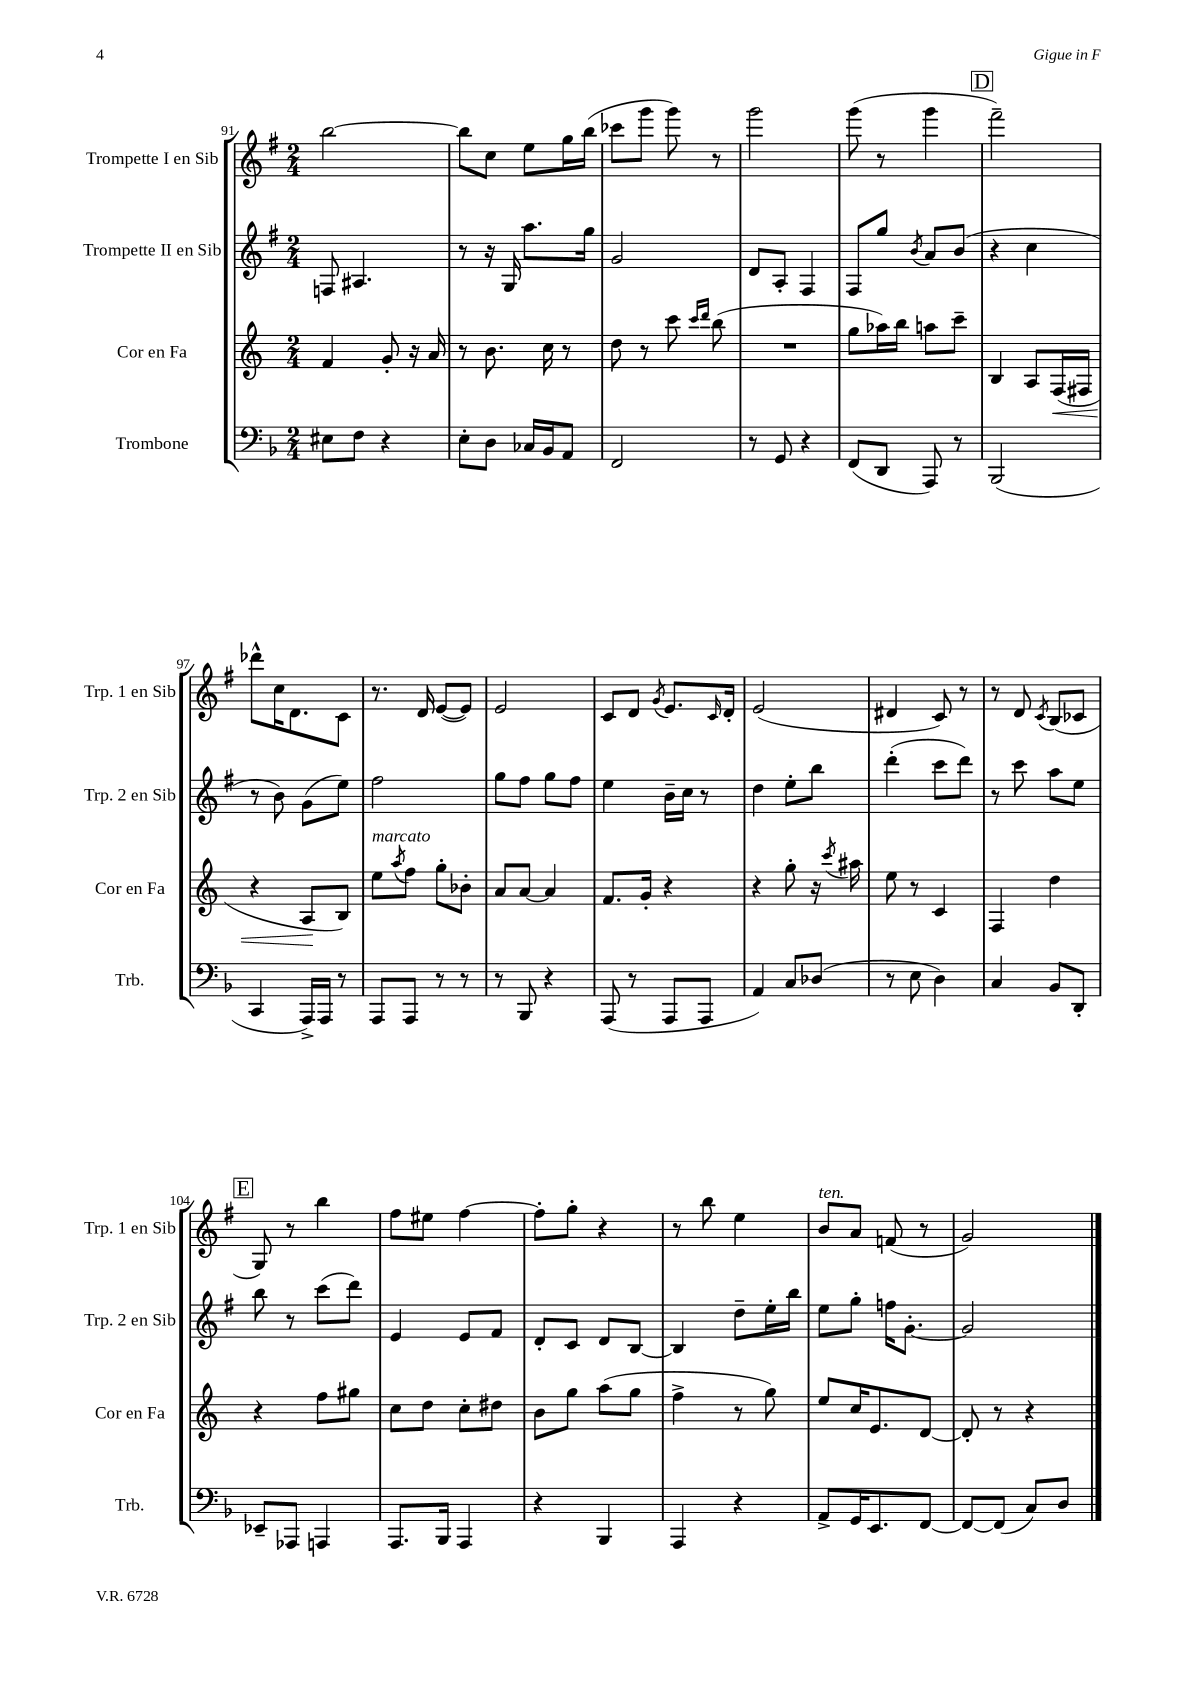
<<
\new StaffGroup <<
\new Staff = "s0" \with { instrumentName = "Trompette I en Sib" shortInstrumentName = "Trp. 1 en Sib" } {
    \clef treble \key g \major \numericTimeSignature \time 2/4
    b''2~ |
    b''8 c''8 e''8 g''16 b''16( |
    ces'''8 g'''8 g'''8) r8 |
    g'''2 |
    g'''8( r8 g'''4 |
    \mark \markup { \box "D" } fis'''2--) |
    des'''8-^ c''16 d'8. c'8 |
    r8. d'16 e'8~( e'8) |
    e'2 |
    c'8 d'8 \acciaccatura { g'8 } e'8. \grace { c'16 } d'16-. |
    e'2( |
    dis'4 c'8) r8 |
    r8 d'8 \acciaccatura { c'8 } b8( ces'8 |
    \mark \markup { \box "E" } g8) r8 b''4 |
    fis''8 eis''8 fis''4~ |
    fis''8-. g''8-. r4 |
    r8 b''8 e''4 |
    b'8^\markup { \italic "ten." } a'8 f'8( r8 |
    g'2) \bar "|." |
}
\new Staff = "s1" \with { instrumentName = "Trompette II en Sib" shortInstrumentName = "Trp. 2 en Sib" } {
    \clef treble \key g \major \numericTimeSignature \time 2/4
    f8 ais4. |
    r8 r16 g16 a''8. g''16 |
    g'2 |
    d'8 a8-. fis4 |
    fis8 g''8 \acciaccatura { b'8 } a'8 b'8( |
    \mark \markup { \box "D" } r4 c''4 |
    r8 b'8) g'8( e''8) |
    fis''2 |
    g''8 fis''8 g''8 fis''8 |
    e''4 b'16-- c''16 r8 |
    d''4 e''8-. b''8 |
    d'''4-.( c'''8 d'''8) |
    r8 c'''8 a''8 e''8 |
    \mark \markup { \box "E" } b''8 r8 c'''8( d'''8) |
    e'4 e'8 fis'8 |
    d'8-. c'8 d'8 b8~ |
    b4 d''8-- e''16-. b''16 |
    e''8 g''8-. f''16 g'8.~-. |
    g'2 \bar "|." |
}
\new Staff = "s2" \with { instrumentName = "Cor en Fa" shortInstrumentName = "Cor en Fa" } {
    \clef treble \key c \major \numericTimeSignature \time 2/4
    f'4 g'8-. r16 a'16 |
    r8 b'8. c''16 r8 |
    d''8 r8 c'''8 \grace { c'''16 d'''16 } b''8( |
    R2 |
    g''8 aes''16) b''16 a''8 c'''8-- |
    \mark \markup { \box "D" } b4 a8 f16\<( fis16 |
    r4 a8\! b8) |
    e''8^\markup { \italic "marcato" } \acciaccatura { a''8 } f''8 g''8-. bes'8-. |
    a'8 a'8~ a'4 |
    f'8. g'16-. r4 |
    r4 g''8-. r16 \acciaccatura { c'''8 } ais''16 |
    e''8 r8 c'4 |
    f4 d''4 |
    \mark \markup { \box "E" } r4 f''8 gis''8 |
    c''8 d''8 c''8-. dis''8 |
    b'8 g''8 a''8( g''8 |
    f''4-> r8 g''8) |
    e''8 c''16 e'8. d'8~ |
    d'8-. r8 r4 \bar "|." |
}
\new Staff = "s3" \with { instrumentName = "Trombone" shortInstrumentName = "Trb." } {
    \clef bass \key f \major \numericTimeSignature \time 2/4
    eis8 f8 r4 |
    e8-. d8 ces16 bes,16 a,8 |
    f,2 |
    r8 g,8 r4 |
    f,8( d,8 a,,8) r8 |
    \mark \markup { \box "D" } bes,,2( |
    c,4 a,,16->) a,,16 r8 |
    a,,8 a,,8 r8 r8 |
    r8 bes,,8 r4 |
    a,,8( r8 a,,8 a,,8 |
    a,4) c8 des8( |
    r8 e8 d4) |
    c4 bes,8 d,8-. |
    \mark \markup { \box "E" } ees,8-- aes,,8 a,,4 |
    a,,8. bes,,16 a,,4 |
    r4 bes,,4 |
    a,,4 r4 |
    a,8-> g,16 e,8. f,8~ |
    f,8~ f,8( c8) d8 \bar "|." |
}
>>
>>
\layout { \context { \Score currentBarNumber = #91 } }
